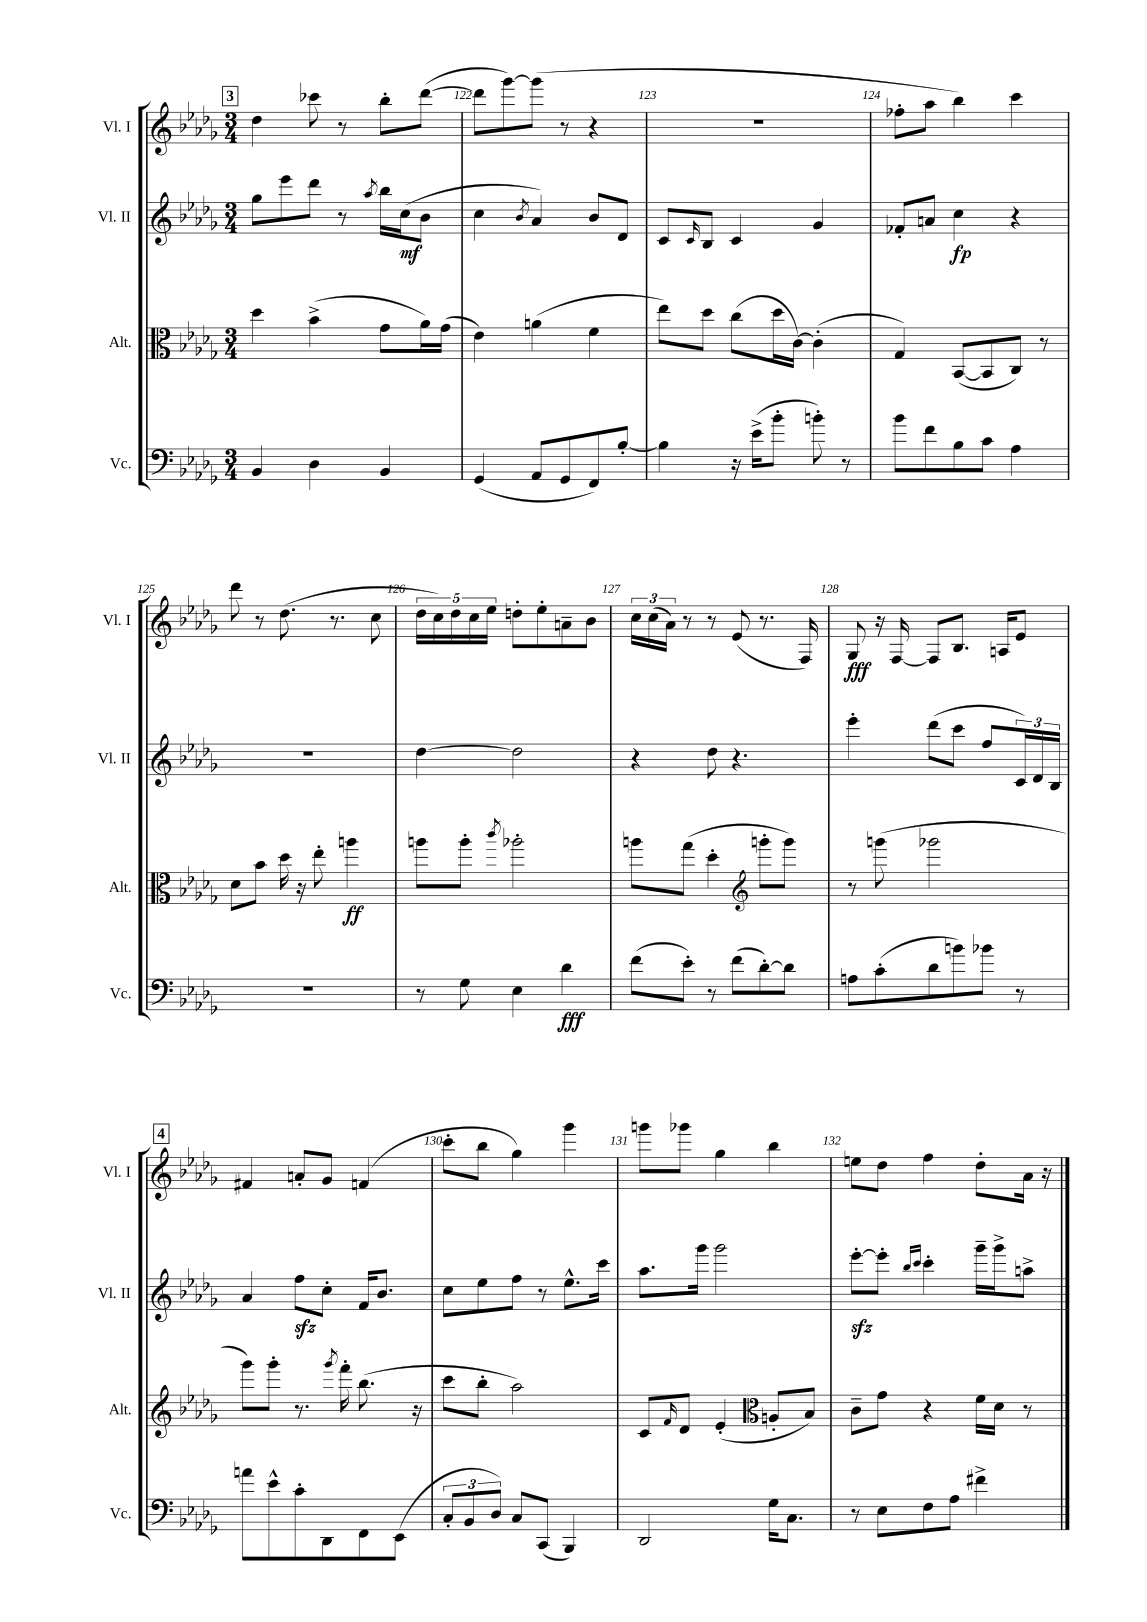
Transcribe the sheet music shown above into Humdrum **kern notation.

**kern	**dynam	**kern	**dynam	**kern	**dynam	**kern	**dynam
*part4	*part4	*part3	*part3	*part2	*part2	*part1	*part1
*staff4	*staff4	*staff3	*staff3	*staff2	*staff2	*staff1	*staff1
*I"Vc.	*	*I"Alt.	*	*I"Vl. II	*	*I"Vl. I	*
*I'Vc.	*	*I'Alt.	*	*I'Vl. II	*	*I'Vl. I	*
*clefF4	*	*clefC3	*	*clefG2	*	*clefG2	*
*k[b-e-a-d-g-]	*	*k[b-e-a-d-g-]	*	*k[b-e-a-d-g-]	*	*k[b-e-a-d-g-]	*
*M3/4	*	*M3/4	*	*M3/4	*	*M3/4	*
!!LO:REH:place=s1:t=3
=121	=121	=121	=121	=121	=121	=121	=121
4BB-/	.	4dd-\	.	8gg-\L	.	4dd-\	.
.	.	.	.	8eee-\	.	.	.
4D-\	.	(4b-^\	.	8ddd-\J	.	8ccc-X\	.
.	.	.	.	8r	.	8r	.
.	.	.	.	8qaa-/	.	.	.
4BB-/	.	8g-\L	.	16bb-\LL	.	8bb-'\L	.
.	.	.	.	(16cc\J	mf	.	.
.	.	16a-\L)	.	8b-\J	.	([8ddd-\J	.
.	.	(16g-\JJ	.	.	.	.	.
=122	=122	=122	=122	=122	=122	=122	=122
(4GG-/	.	4e-\)	.	4cc\	.	8ddd-\L]	.
.	.	.	.	.	.	[8ggg-\)	.
.	.	.	.	8qb-/	.	.	.
8AA-/L	.	(4an\	.	4a-/)	.	(8ggg-\J]	.
8GG-/	.	.	.	.	.	8r	.
8FF/)	.	4f\	.	8b-/L	.	4r	.
[8B-'/J	.	.	.	8d-/J	.	.	.
=123	=123	=123	=123	=123	=123	=123	=123
4B-\]	.	8ee-\L)	.	8c/L	.	2.r	.
.	.	.	.	16qqc/	.	.	.
.	.	8dd-\J	.	8B-/J	.	.	.
16r	.	(8cc\L	.	4c/	.	.	.
(16e-^\KL	.	.	.	.	.	.	.
8b-'\J	.	16dd-\L	.	.	.	.	.
.	.	[16c\JJ)	.	.	.	.	.
8bn'\)	.	(4c'\]	.	4g-/	.	.	.
8r	.	.	.	.	.	.	.
=124	=124	=124	=124	=124	=124	=124	=124
8b-\L	.	4G-/)	.	8f-X'/L	.	8ff-X'\L	.
8f\	.	.	.	8an/J	.	8aa-\J	.
8B-\	.	([8BB-/L	.	4cc\	fp	4bb-\)	.
8c\J	.	8BB-/]	.	.	.	.	.
4A-\	.	8C/J)	.	4r	.	4ccc\	.
.	.	8r	.	.	.	.	.
!!LO:LB:g=z
=125	=125	=125	=125	=125	=125	=125	=125
2.r	.	8d-\L	.	2.r	.	8ddd-\	.
.	.	8b-\J	.	.	.	8r	.
.	.	16dd-\	.	.	.	(8.dd-\	.
.	.	16r	.	.	.	.	.
.	.	8ee-'\	.	.	.	.	.
.	.	.	.	.	.	8.r	.
.	.	4aan\	ff	.	.	.	.
.	.	.	.	.	.	8cc\	.
=126	=126	=126	=126	=126	=126	=126	=126
8r	.	8aan\L	.	[4dd-\	.	20dd-\LL	.
.	.	.	.	.	.	20cc\)	.
.	.	.	.	.	.	20dd-\	.
8G-\	.	8aa'\J	.	.	.	.	.
.	.	.	.	.	.	20cc\	.
.	.	.	.	.	.	20ee-\JJ	.
.	.	8qccc/	.	.	.	.	.
4E-\	.	2aa-X'\	.	2dd-\]	.	8ddn'\L	.
.	.	.	.	.	.	8ee-'\	.
4d-\	fff	.	.	.	.	8an~\	.
.	.	.	.	.	.	8b-\J	.
=127	=127	=127	=127	=127	=127	=127	=127
(8f\L	.	8aan\L	.	4r	.	24cc\LL	.
.	.	.	.	.	.	(24cc\	.
.	.	.	.	.	.	24a-\JJ)	.
8e-'\J)	.	(8gg-\J	.	.	.	8r	.
8r	.	4dd-'\	.	8dd-\	.	8r	.
(8f\L	.	.	.	4.r	.	(8e-/	.
*	*	*clefG2	*	*	*	*	*
[8d-'\)	.	8gggn'\L	.	.	.	8.r	.
8d-\J]	.	8ggg\J)	.	.	.	.	.
.	.	.	.	.	.	16F/)	.
=128	=128	=128	=128	=128	=128	=128	=128
8An\L	.	8r	.	4eee-'\	.	8G-/	fff
(8c'\	.	(8gggn\	.	.	.	16r	.
.	.	.	.	.	.	[16F/	.
8d-\	.	2ggg-X\	.	(8ddd-\L	.	8F/L]	.
8bn\)	.	.	.	8ccc\J	.	8.B-/J	.
8b-X\J	.	.	.	8ff/L	.	.	.
.	.	.	.	.	.	16An/KL	.
8r	.	.	.	24c/L)	.	8e-/J	.
.	.	.	.	24d-/	.	.	.
.	.	.	.	24B-/JJ	.	.	.
!!LO:LB:g=z
!!LO:REH:place=s1:t=4
=129	=129	=129	=129	=129	=129	=129	=129
8an\L	.	8ggg-\L)	.	4a-/	.	4f#X/	.
8e-^^\	.	8ggg-'\J	.	.	.	.	.
8c'\	.	8.r	.	8ffzz\L	.	8an'/L	.
8DD-\	.	.	.	8cc'\J	.	8g-/J	.
.	.	8qggg-/	.	.	.	.	.
.	.	16fff'\	.	.	.	.	.
8FF\	.	(8.bb-\	.	16f/KL	.	(4fn/	.
.	.	.	.	8.b-/J	.	.	.
(8EE-\J	.	.	.	.	.	.	.
.	.	16r	.	.	.	.	.
=130	=130	=130	=130	=130	=130	=130	=130
12C'/L	.	8ccc\L	.	8cc\L	.	8ccc'\L	.
12BB-/	.	.	.	.	.	.	.
.	.	8bb-'\J	.	8ee-\	.	8bb-\J	.
12D-/J)	.	.	.	.	.	.	.
8C/L	.	2aa-\)	.	8ff\J	.	4gg-\)	.
(8CC/J	.	.	.	8r	.	.	.
4BBB-/)	.	.	.	8.ee-^^\L	.	4ggg-\	.
.	.	.	.	16ccc\Jk	.	.	.
=131	=131	=131	=131	=131	=131	=131	=131
2DD-/	.	8c/L	.	8.aa-\L	.	8gggn\L	.
.	.	16qqf/	.	.	.	.	.
.	.	8d-/J	.	.	.	8ggg-X\J	.
.	.	.	.	16ggg-\Jk	.	.	.
.	.	(4e-'/	.	2ggg-\	.	4gg-\	.
*	*	*clefC3	*	*	*	*	*
16G-\KL	.	8An'/L	.	.	.	4bb-\	.
8.C\J	.	.	.	.	.	.	.
.	.	8B-/J)	.	.	.	.	.
=132	=132	=132	=132	=132	=132	=132	=132
8r	.	8c~\L	.	[8eee-zz'\L	.	8een\L	.
8E-\L	.	8g-\J	.	8eee-'\J]	.	8dd-\J	.
.	.	.	.	16qqbb-/LL	.	.	.
.	.	.	.	16qqccc/JJ	.	.	.
8F\	.	4r	.	4ccc'\	.	4ff\	.
8A-\J	.	.	.	.	.	.	.
4f#X^\	.	16f\LL	.	16ggg-~\LL	.	8dd-'\L	.
.	.	16d-\JJ	.	16ggg-^\J	.	.	.
.	.	8r	.	8aan^\J	.	16a-\Jk	.
.	.	.	.	.	.	16r	.
==	==	==	==	==	==	==	==
*-	*-	*-	*-	*-	*-	*-	*-
